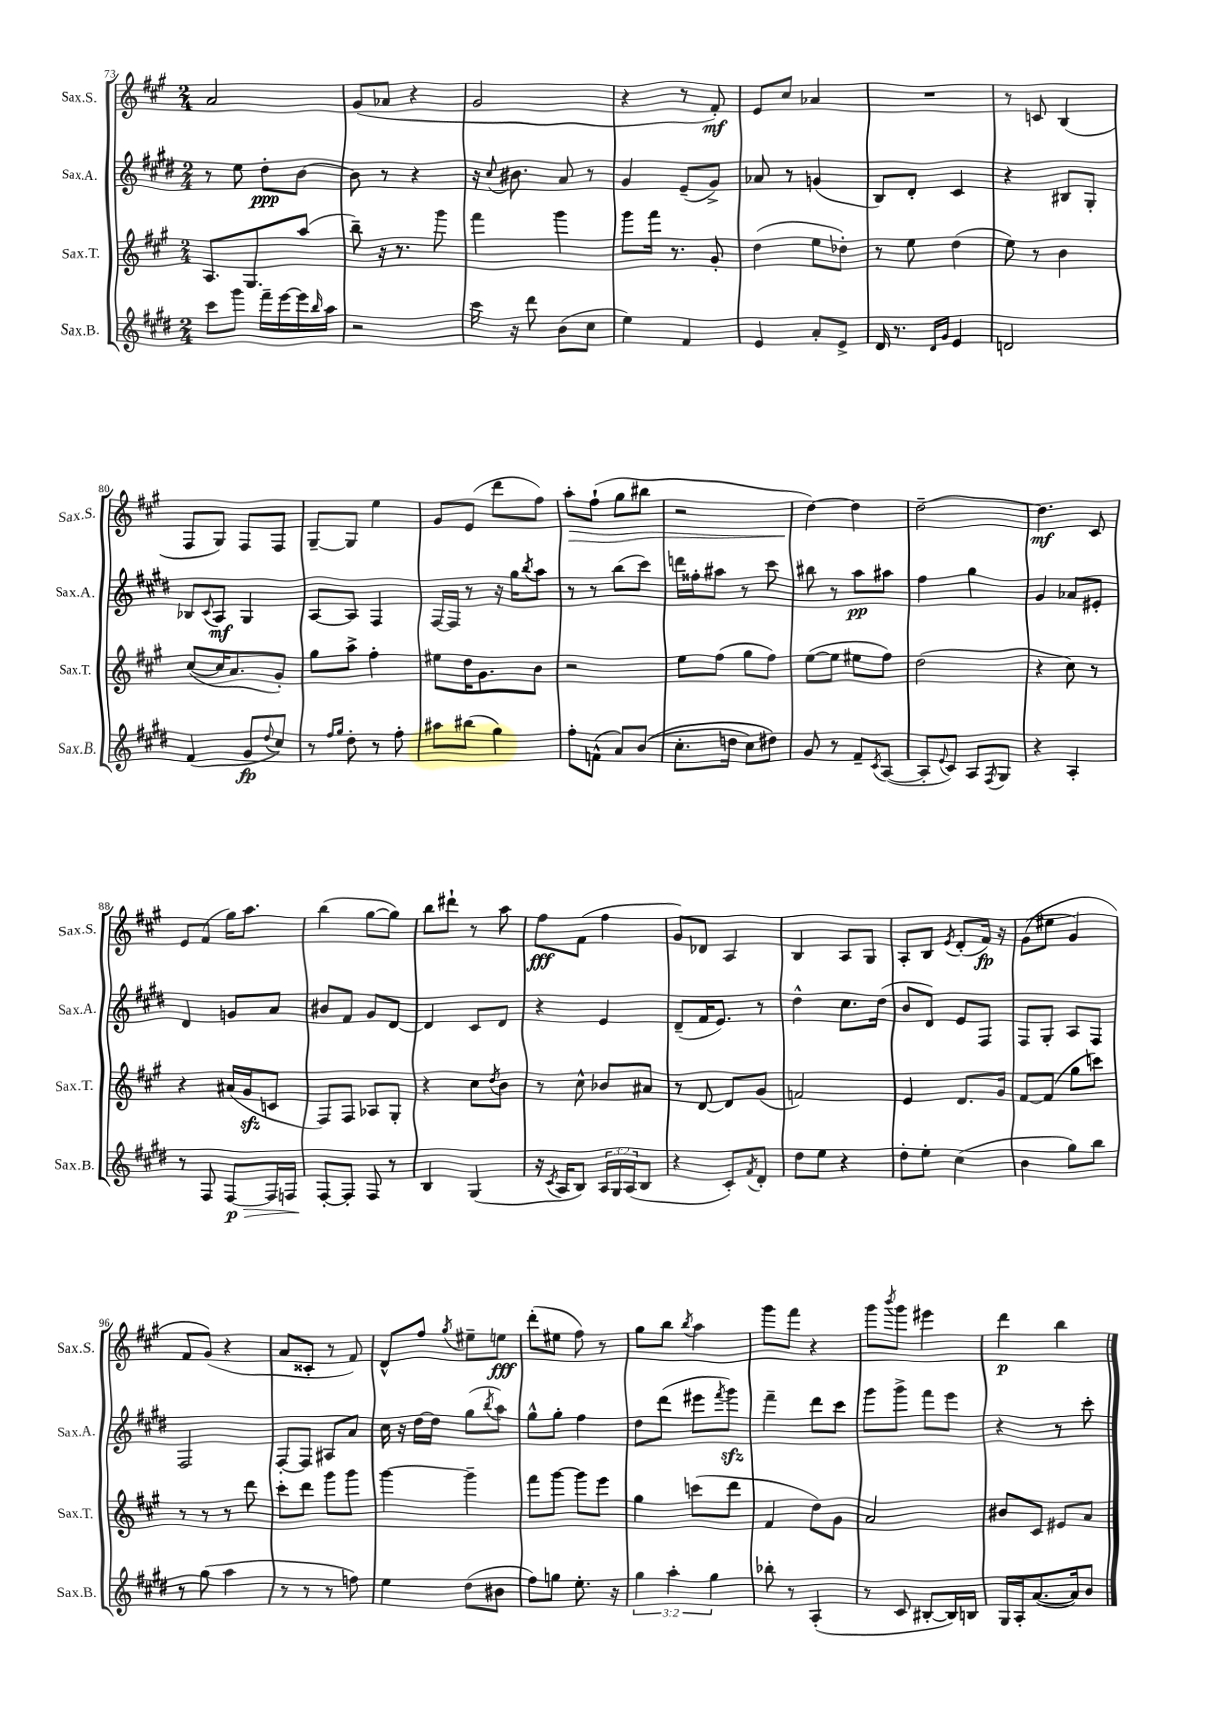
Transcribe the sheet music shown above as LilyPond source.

<<
\new StaffGroup <<
\new Staff = "s0" \with { instrumentName = "Sax.S." shortInstrumentName = "Sax.S." } {
    \clef treble \key a \major \numericTimeSignature \time 2/4
    a'2 |
    gis'8( aes'8 r4 |
    gis'2 |
    r4 r8 fis'8-.\mf) |
    e'8 cis''8 aes'4 |
    R2 |
    r8 c'8 b4( |
    fis8 gis8) fis8 fis8 |
    gis8~-- gis8 e''4 |
    gis'8 e'8( d'''8 fis''8) |
    a''8-.\> fis''8-!( gis''8 bis''8 |
    r2 |
    d''4~\!) d''4 |
    d''2~-- |
    d''4.\mf cis'8 |
    e'8 fis'8( gis''16) a''8. |
    b''4( gis''8~ gis''8) |
    b''8 dis'''8-! r8 a''8 |
    fis''8\fff fis'8( fis''4 |
    gis'8) des'8 a4 |
    b4 a8 gis8 |
    a8-. b8 \acciaccatura { e'8 } d'8-.( fis'16\fp) r16 |
    gis'8(\( eis''8 gis'4) |
    fis'8 gis'8(\) r4 |
    a'8 cisis'8-. r8 fis'8) |
    d'8-^ fis''8 \acciaccatura { gis''8 } eis''8-- e''8\fff |
    d'''8-.( eis''8 fis''8) r8 |
    gis''8 b''8 \acciaccatura { b''8 } a''4 |
    gis'''8 fis'''8 r4 |
    gis'''8 \acciaccatura { b'''8 } gis'''8 eis'''4 |
    d'''4\p b''4 \bar "|." |
}
\new Staff = "s1" \with { instrumentName = "Sax.A." shortInstrumentName = "Sax.A." } {
    \clef treble \key e \major \numericTimeSignature \time 2/4
    r8 e''8 dis''8-.\ppp b'8~ |
    b'8 r8 r4 |
    r16 \appoggiatura { cis''8 } bis'8. a'8 r8 |
    gis'4 e'8--( gis'8->) |
    aes'8 r8 g'4( |
    b8) dis'8-. cis'4 |
    r4 bis8 gis8-. |
    bes8 \appoggiatura { cis'8 } a8\mf gis4 |
    a8~ a8 fis4 |
    fis16~ fis16 r8 r16 gis''16 \acciaccatura { b''8 } a''8 |
    r8 r8 b''8( cis'''8) |
    d'''16 fisis''16-. ais''8 r8 cis'''8 |
    bis''8 r8 a''8\pp ais''8 |
    fis''4 gis''4 |
    gis'4 aes'8 eis'8-. |
    dis'4 g'8 a'8 |
    bis'8 fis'8 gis'8 dis'8~ |
    dis'4 cis'8 dis'8 |
    r4 e'4 |
    dis'8--( fis'16 e'8.) r8 |
    dis''4-^ cis''8. dis''16( |
    b'8 dis'8) e'8 fis8 |
    fis8 gis8-. a8 fis8 |
    fis2 |
    fis8~-. fis8 ais8 a'8 |
    cis''16 r16 dis''16~ dis''16 gis''8( \acciaccatura { b''8 } a''8) |
    gis''8-^ gis''8-. fis''4 |
    dis''8 dis'''8( eis'''8 \acciaccatura { fis'''8 } gis'''8\sfz) |
    fis'''4-- dis'''8 cis'''8 |
    gis'''8 gis'''8-> fis'''8 e'''8 |
    r4 r8 cis'''8-. \bar "|." |
}
\new Staff = "s2" \with { instrumentName = "Sax.T." shortInstrumentName = "Sax.T." } {
    \clef treble \key a \major \numericTimeSignature \time 2/4
    a8. gis8. a''8( |
    b''8--) r16 r8. gis'''8 |
    fis'''4 gis'''4 |
    gis'''8 fis'''16 r8. gis'8-. |
    d''4( e''8 des''8-.) |
    r8 e''8 d''4( |
    e''8) r8 b'4 |
    cis''8~( cis''16 a'8. gis'8-.) |
    gis''8 a''8-> fis''4-. |
    eis''8 d''16 gis'8. b'8 |
    r2 |
    e''8 fis''8( gis''8 fis''8) |
    e''8~( e''8 eis''8 fis''8) |
    d''2( |
    r4 cis''8) r8 |
    r4 ais'16( gis'16\sfz c'8 |
    fis8) fis8 aes8 gis8-. |
    r4 cis''8 \acciaccatura { d''8 } b'8 |
    r8 cis''8-^ bes'8 ais'8 |
    r8 d'8~ d'8 gis'8( |
    f'2) |
    e'4 d'8. gis'16 |
    fis'8~ fis'8( gis''8 c'''8) |
    r8 r8 r8 d'''8 |
    cis'''8-. d'''8 gis'''8 gis'''8 |
    gis'''4~ gis'''4-- |
    fis'''8 gis'''8~ gis'''8 e'''8 |
    gis''4 c'''8( d'''8 |
    fis'4 d''8) gis'8 |
    a'2 |
    bis'8 cis'8 eis'8 a'8 \bar "|." |
}
\new Staff = "s3" \with { instrumentName = "Sax.B." shortInstrumentName = "Sax.B." } {
    \clef treble \key e \major \numericTimeSignature \time 2/4 \override Staff.TupletNumber.text = #tuplet-number::calc-fraction-text
    cis'''8 gis'''8 fis'''16-- e'''16~ e'''16 \grace { b''16 } a''16 |
    r2 |
    cis'''16 r16 dis'''8 b'8( cis''8 |
    e''4) fis'4 |
    e'4 a'8-. e'8-> |
    dis'16 r8. \grace { dis'16 gis'16 } e'4 |
    d'2 |
    fis'4( gis'8\fp \appoggiatura { dis''8 } cis''8) |
    r8 \grace { fis''16 gis''16 } dis''8-. r8 fis''8-. |
    ais''8 bis''8( gis''4) |
    fis''8-. f'8-^( a'8) b'8(\( |
    cis''8.-. d''16 cis''8) dis''8\) |
    gis'8 r8 fis'8-- \acciaccatura { cis'8 } a8~( |
    a8-. \appoggiatura { e'8 } cis'8) a8 \acciaccatura { fis8 } gis8 |
    r4 a4-. |
    r8 fis8 fis8~\p\> fis16 f16 |
    fis8~-.\! fis8-. fis8 r8 |
    b4 gis4( |
    r16 \acciaccatura { cis'8 } a16 b8) \tuplet 3/2 { a16 gis16 a16( } b8 |
    r4 cis'8-.) \acciaccatura { fis'8 } dis'8-. |
    dis''8 e''8 r4 |
    dis''8-. e''8-. cis''4( |
    b'4 gis''8) b''8 |
    r8 gis''8( a''4 |
    r8 r8 r8 f''8) |
    e''4 dis''8( bis'8 |
    fis''8) g''8 e''8.-. r16 |
    \tuplet 3/2 { gis''4 a''4-. gis''4 } |
    bes''8-. r8 a4-.( |
    r8 cis'8 bis8~-. bis16) b16 |
    gis16 a16-. a'8.~( a'16) b'8 \bar "|." |
}
>>
>>
\layout { \context { \Score currentBarNumber = #73 } }
